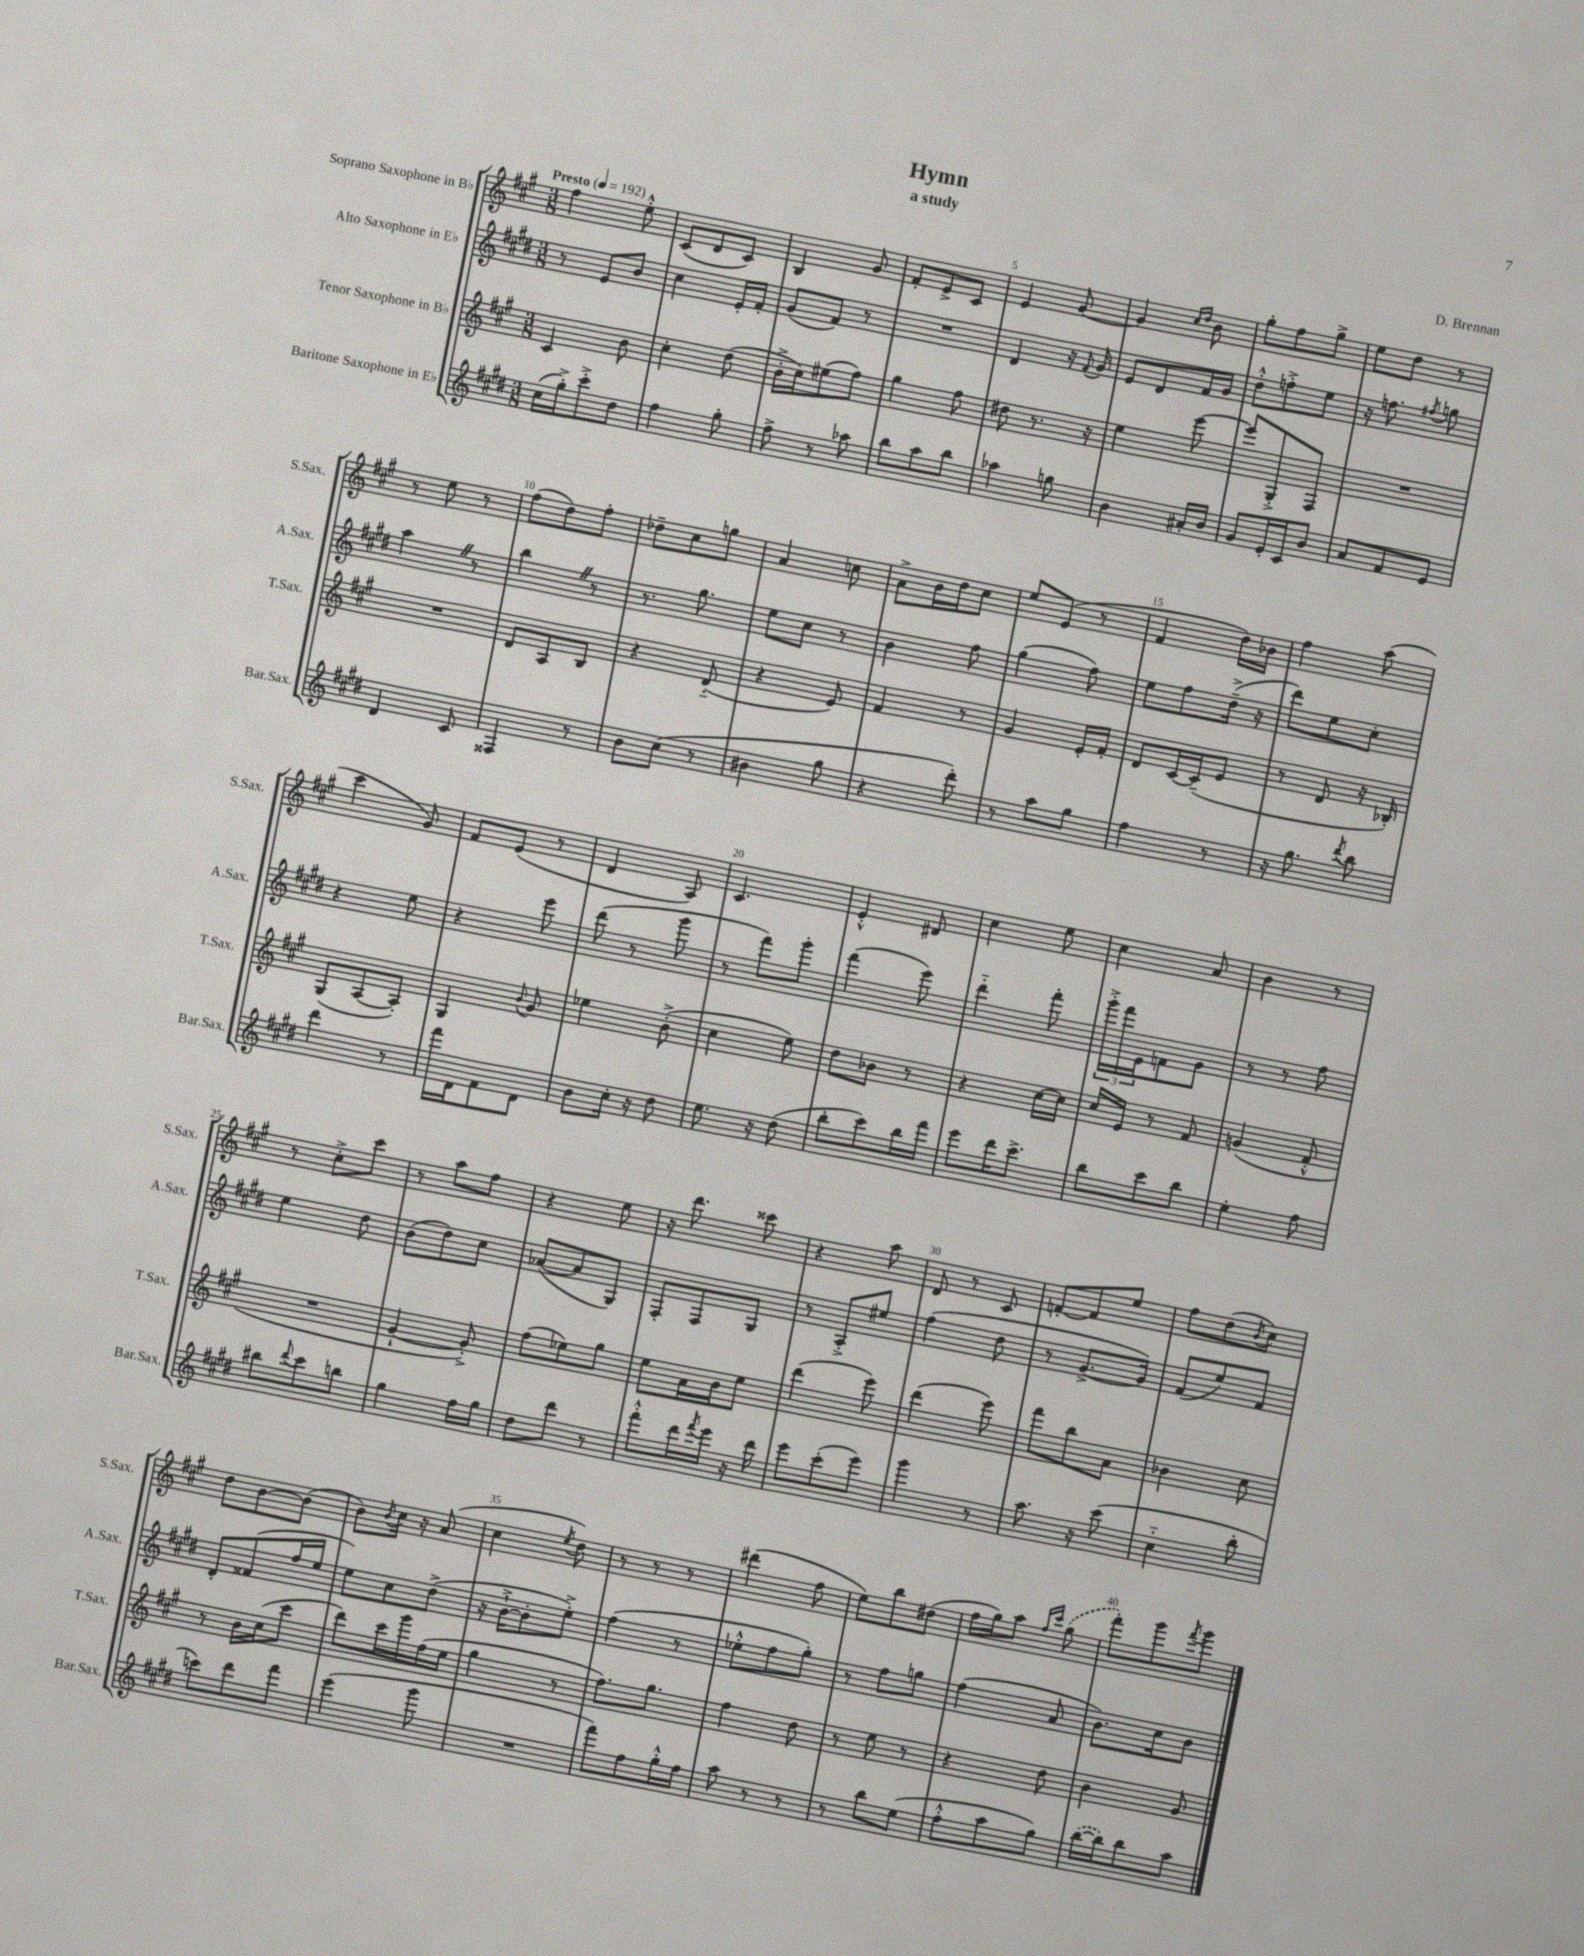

**kern	**kern	**kern	**kern
*part4	*part3	*part2	*part1
*staff4	*staff3	*staff2	*staff1
*I"Baritone Saxophone in E♭	*I"Tenor Saxophone in B♭	*I"Alto Saxophone in E♭	*I"Soprano Saxophone in B♭
*I'Bar.Sax.	*I'T.Sax.	*I'A.Sax.	*I'S.Sax.
*clefG2	*clefG2	*clefG2	*clefG2
*k[f#c#g#d#]	*k[f#c#g#]	*k[f#c#g#d#]	*k[f#c#g#]
*M3/8	*M3/8	*M3/8	*M3/8
*MM192	*MM192	*MM192	*MM192
=1	=1	=1	=1
!	!	!	!LO:TX:a:B:t=Presto
(16cc#\LL	4c#/	8r	4ff#\
16gg#'^\J)	.	.	.
8ccc#'^\	.	8e/L	.
8dd#\J	8b\	8b/J	8ee'^^\
=2	=2	=2	=2
4ff#\	4cc#'\	4cc#\	(8c#/L
.	.	.	8d/
8gg#'\	(8dd\	16e'/LL	8c#/J)
.	.	16f#'/JJ	.
=3	=3	=3	=3
8ff#^\	16b'^\LL	(8g#/L	4B/
.	16cc#\J)	.	.
8r	(8ee#X\	8f#/J)	.
8aa-X\	8ff#\J)	8r	8g#/
=4	=4	=4	=4
8bb\L	4gg#\	4.r	8f#'/L
8aa\	.	.	8e^/
8bb\J	8ff#\	.	8c#/J
=5	=5	=5	=5
4aa-X\	8dd#X\	4d#/	4e/
.	8.r	.	.
8ggn\	.	16r	[8g#/
.	.	8qqf#/	.
.	16r	16g#/	.
=6	=6	=6	=6
4b\	4ee\	8e/L	4g#/]
.	.	8d#/	.
.	.	.	16qqcc#/LL
.	.	.	16qqdd/JJ
16a#X'/LL	[8eee\	16f#/L	8b\
16b/JJ	.	16g#/JJ	.
=7	=7	=7	=7
8g#/L	8eee/L]	8dd#'^^\L	8gg#'\L
16e'/L	8G#'^/	8ffn'^\	8ff#\
16c#/J	.	.	.
8b/J	8F#/J	8ee\J	8gg#^\J
=8	=8	=8	=8
8a/L	4.r	16r	8ee\L
.	.	8.ffn\	.
8f#/	.	.	8dd\J
.	.	8qff#X/	.
8e/J	.	8ggn\	8r
!!LO:LB:g=z
=9	=9	=9	=9
4d#/	4.r	4aaZ\	8r
.	.	.	8ee\
8c#/	.	8r	8r
=10	=10	=10	=10
4F##X/	8d/L	4bbZ\	(8ff#\L
.	8A/	.	8dd\)
8r	8B/J	8r	8ff#'\J
=11	=11	=11	=11
8b\L	4r	8.r	8dd-X~\L
(8cc#\J	.	.	8cc#\
.	.	8.gg#\	.
8r	(8d/	.	8ggn\J
=12	=12	=12	=12
4b#X\	4r	8ee\L	4a/
.	.	8cc#\J	.
8gg#\	8e/)	8r	8ccn\
=13	=13	=13	=13
4r	4f#/	4b\	8a^\L
.	.	.	16b\L
.	.	.	16dd\J
8ddd#'\)	8r	8ff#\	8cc#\J
=14	=14	=14	=14
8r	4g#/	(4gg#\	8ee/L
8aa\L	.	.	(8e/J
8gg#\J	16e'/LL	8ff#\)	8r
.	16f#'/JJ	.	.
=15	=15	=15	=15
4ff#\	8d/L	8ee\L	4f#/
.	[16c#/L	8ff#\	.
.	(16c#~/J]	.	.
8r	8e/J	(16dd#~^\Jk	16dd\LL)
.	.	16r	16b-X\JJ
=16	=16	=16	=16
16r	8r	8ddd#\L)	4ff#\
8.gg#\	.	.	.
.	8d/	8ee\	.
8qddd#/	.	.	.
8bb\	16r	8cc#'\J	(8aa\
.	16B-X'/)	.	.
!!LO:LB:g=z
=17	=17	=17	=17
4ddd#\	(8G#/L	4r	4ccc#\
.	[8A/	.	.
8r	8A'/J])	8ee\	8g#/)
=18	=18	=18	=18
16fff#\LL	4G#/	4r	8f#/L
16d#\J	.	.	.
8f#\	.	.	(8e/J
.	8qqb/	.	.
8d#\J	8g#/	8eee\	8r
=19	=19	=19	=19
8b\L	4ee-X\	(8ddd#\	4d/
16cc#'\Jk	.	8r	.
16r	.	.	.
8dd#\	(8b'^\	8ggg#\	8A/)
=20	=20	=20	=20
8.ee\	4cc#\	8r	4.c#/
.	.	8fff#\L)	.
16r	.	.	.
(8dd#\	8ee\)	8ggg#'\J	.
=21	=21	=21	=21
8bb'\L	8dd\L	(4fff#\	4e'^^/
8ccc#\)	8b-X\J	.	.
16bb\L	8r	8eee\)	8d#X/
16fff#\JJ	.	.	.
=22	=22	=22	=22
8eee\L	4r	4ddd#\	4cc#\
16ddd#\K	.	.	.
8.ccc#^\J	.	.	.
.	[16cc#\LL	8fff#'\	8ee\
.	16cc#\JJ]	.	.
=23	=23	=23	=23
8bb\L	16cc#/LL	24ggg#'^\LL	4cc#\
.	.	24fff#\	.
.	16e/JJ	.	.
.	.	24e\J	.
8ccc#\	8r	8fn\	.
8bb\J	8f#/	8g#\J	8a/
=24	=24	=24	=24
4ee'\	(4gn/	8r	4b\
.	.	8r	.
8ff#\	8f#'^^/	8ff#\	8r
!!LO:LB:g=z
=25	=25	=25	=25
8bb#X\L	4.r	4ee\	8r
8qqddd#/	.	.	.
8ccc#\	.	.	8cc#'^\L
8bbn\J	.	8dd#\	8ccc#\J
=26	=26	=26	=26
4gg#\	[4g#`/	(8b\L	8r
.	.	8dd#\)	8aa\L
16ff#\LL	8g#'^/])	8cc#\J	8ff#\J
16gg#\JJ	.	.	.
=27	=27	=27	=27
8dd#\L	(8ff#\L	([8a-X/L	4r
8ddd#\J	8ee-X\)	8a-/]	.
8r	8gg#\J	8G#/J)	8ee\
=28	=28	=28	=28
8fff#'^^\L	8ee\L	8F#'/L	16r
.	.	.	8.ddd\
16ddd#\L	16a\L	8F#/	.
8qfff#/	.	.	.
16eee\JJ	16b\J	.	.
16r	8ee\J	8G#/J	8ccc##X\
16ddd#\	.	.	.
=29	=29	=29	=29
8eee\L	(4ddd\	8r	4r
(8ccc#'\	.	8A'^/L	.
8eee\J)	8eee\)	8ee#X/J	8aa\
=30	=30	=30	=30
4ggg#\	(4ddd\	(4ff#\	8d/
.	.	.	8r
8r	8eee\)	8dd#\	8c#/
=31	=31	=31	=31
8.aa\	8fff#\L	8r	[8fn'/L
.	8bb\	[8.g#^/L	8f/]
16r	.	.	.
(8ccc#\	8a\J	.	8ee/J
.	.	16g#/Jk])	.
=32	=32	=32	=32
4cc#\	4b-X\	(8f#/L	8ff#\L
.	.	8ee/)	(8dd\
.	.	.	8qb/
8bb'\	8cc#\	8f#/J	8cc#\J)
!!LO:LB:g=z
=33	=33	=33	=33
8cccn\L)	8r	8d#'/L	8dd\L
8ddd#\	16b\LL	(8f##X/	[8b\
.	(16cc#\J	.	.
8fff#\J	8ccc#\J	16ff#/L	(8b\J]
.	.	16ee/JJ	.
=34	=34	=34	=34
(4eee\	8ddd\L)	8ee\L)	8b\L)
.	.	.	8qb/
.	16ccc#\L	8cc#\	16cc#\Jk
.	16ggg#\	.	16r
8ggg#\	(16ff#\	(8dd#^\J	(8a/
.	16ee\JJ	.	.
=35	=35	=35	=35
4.r	4gg#\	16r	4cc#\
.	.	[16b`^\KL	.
.	.	8b'\]	.
.	.	.	8qee/
.	8r	8ee'^\J)	8dd\)
=36	=36	=36	=36
8fff#\L)	8.ff#\L)	(4ff#\	8r
8ff#\	.	.	8r
.	8.gg#\J	.	.
16gg#'^^\L	.	8r	8r
16ff#\JJ	.	.	.
=37	=37	=37	=37
8aa\	4ff#\	8ee-X'^^\L	(4ddd#X\
8r	.	8ff#\	.
8r	8dd\	8gg#'\J)	8ff#\
=38	=38	=38	=38
8r	8r	8r	8ee\L)
8bb\L	8ee\	8ff#\L	8bb\
(8ee\J	8r	8ggn\J	(8dd#X\J
=39	=39	=39	=39
8ff#'^^\L	4r	(4ff#\	16ff#\LL
.	.	.	16gg#\J)
8aa\	.	.	8aa\J
.	.	.	16qqff#/LL
.	.	.	16qqccc#/JJ
8gg#\J)	8dd\	8a/	(8gg#\
=40	=40	=40	=40
([16bb\LL	4b\	8.b\L)	8fff#'\L)
16bb\J])	.	.	.
8bb\	.	.	8ggg#\
.	.	16cc#\k	.
.	.	.	8qfff#/
8aa\J	8g#/	8b\J	8ggg#\J
==	==	==	==
*-	*-	*-	*-
